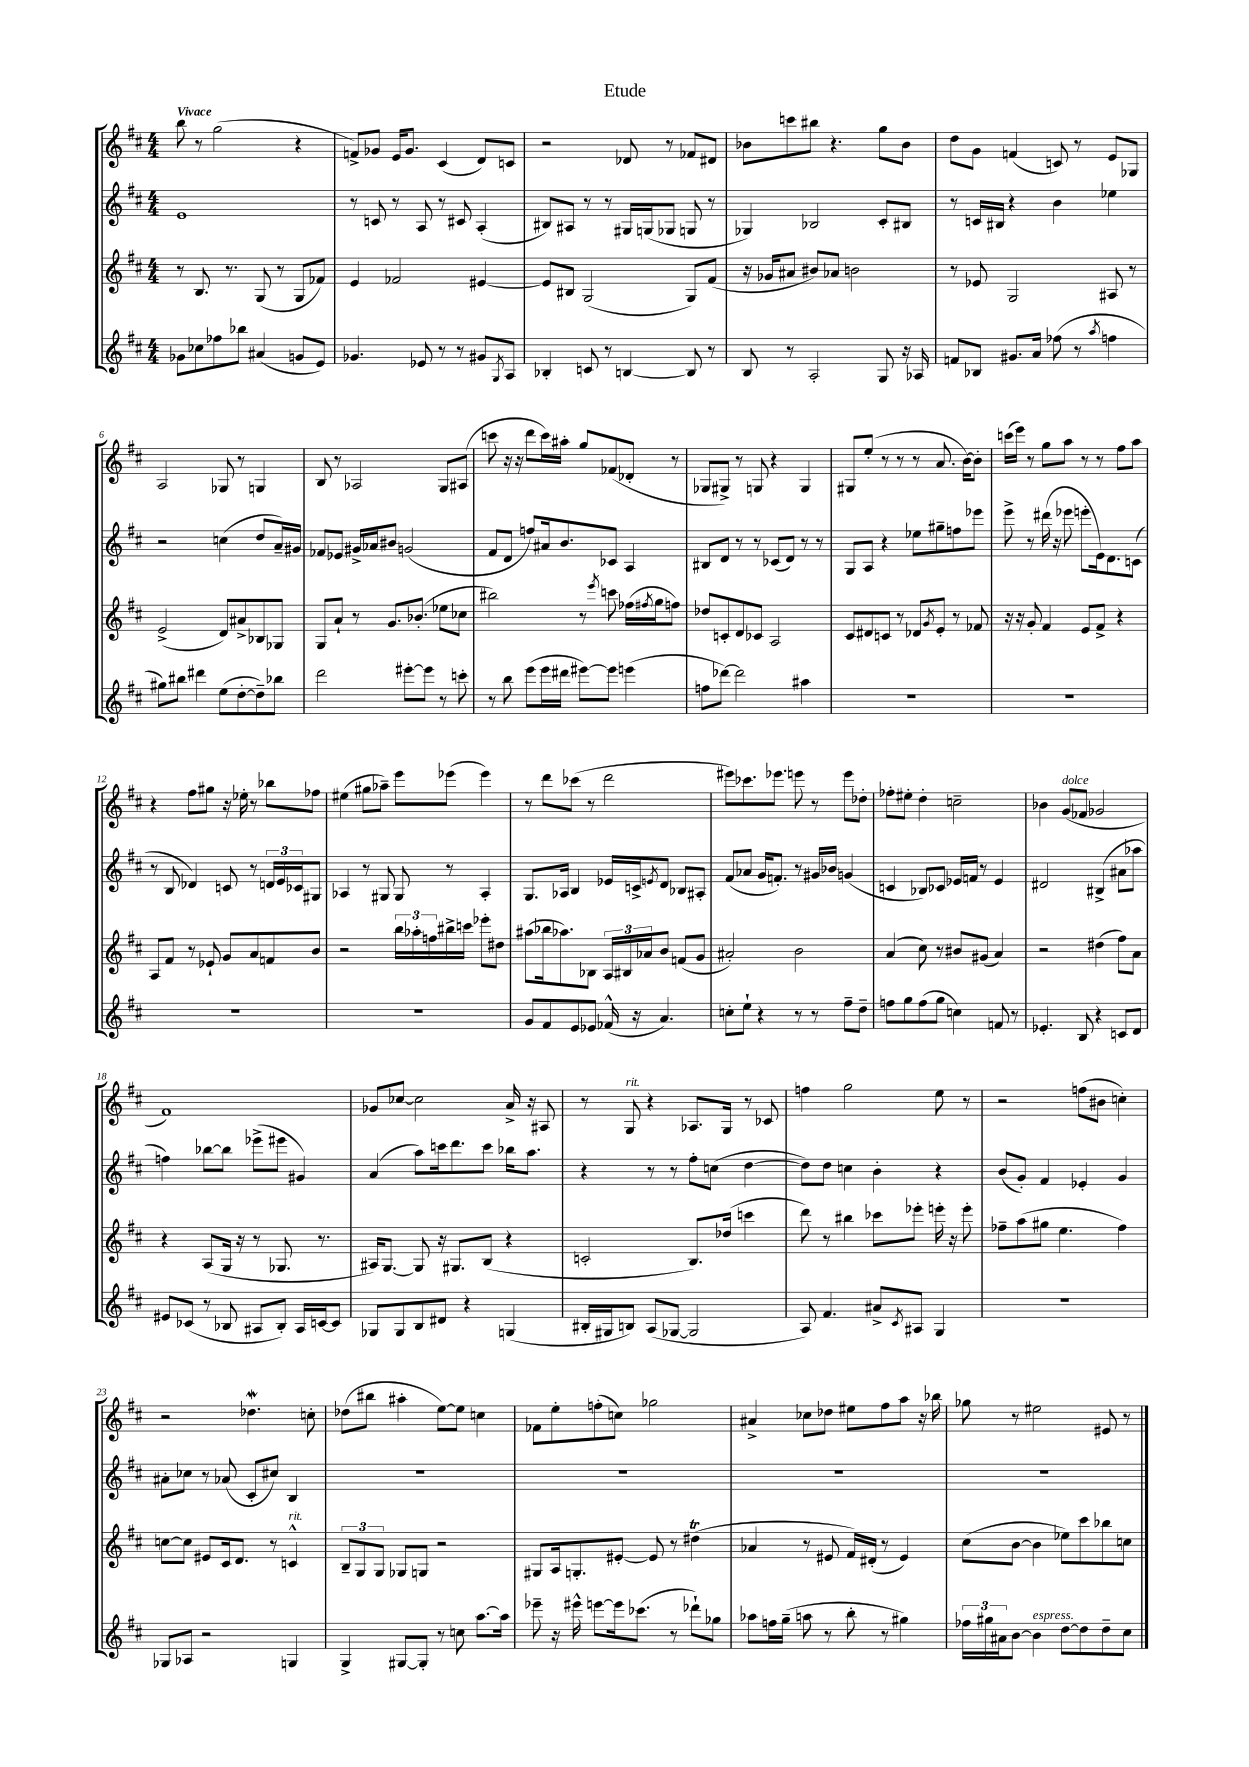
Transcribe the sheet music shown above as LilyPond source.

\header { title = "Etude" }
<<
\new StaffGroup <<
\new Staff = "s0" {
    \clef treble \key d \major \numericTimeSignature \time 4/4 \tempo "Vivace"
    b''8 r8 g''2( r4 |
    f'8->) ges'8 e'16 ges'8. cis'4( d'8) c'8 |
    r2 des'8 r8 fes'8 dis'8 |
    bes'8 c'''8 bis''8 r4. g''8 bes'8 |
    d''8 g'8 f'4( c'8) r8 e'8 ges8 |
    a2 ges8 r8 g4 |
    b8 r8 aes2 g8 ais8( |
    c'''8 r16 r16 d'''8 c'''16) ais''16-. g''8 fes'8( des'8-. r8 |
    ges8 gis8->) r8 g8 r4 g4 |
    gis8 e''8-.( r8 r8 r8 a'8. b'16~) b'8-. |
    c'''16( e'''16) r8 g''8 a''8 r8 r8 fis''8 a''8 |
    r4 fis''8 gis''8 r16 ees''16-. r8 bes''8 fes''8 |
    eis''4( gis''8 aes''8--) e'''8 ees'''8( ees'''4) |
    r8 d'''8 ces'''8( r8 d'''2 |
    eis'''8) ces'''8. ees'''8. e'''8 r8 e'''8 des''8-. |
    fes''8-. eis''8-. d''4-. c''2-- |
    bes'4 g'8^\markup { \italic "dolce" }( fes'8 ges'2 |
    fis'1) |
    ges'8 ces''8~ ces''2 a'16-> r16 ais8 |
    r8 g8^\markup { \italic "rit." } r4 aes8. g16 r8 ces'8 |
    f''4 g''2 e''8 r8 |
    r2 f''8( bis'8 c''4-.) |
    r2 des''4.\mordent c''8-. |
    des''8( bis''8 ais''4-. e''8~) e''8 c''4 |
    fes'8 e''8-. f''8-.( c''8) ges''2 |
    ais'4-> ces''8 des''8 eis''8 fis''8 a''8 r16 bes''16 |
    ges''8 r8 eis''2 eis'8 r8 \bar "|." |
}
\new Staff = "s1" {
    \clef treble \key d \major \numericTimeSignature \time 4/4
    e'1 |
    r8 c'8 r8 a8 r8 cis'8 a4-.( |
    bis8) ais8 r8 r8 gis16 g16( ges8 g8 r8 |
    ges4) bes2 cis'8-. bis8 |
    r8 c'16 bis16 r4 b'4 ees''4 |
    r2 c''4( d''8 a'16--) gis'16 |
    fes'8 ees'8 gis'16-> aes'16 bis'8 g'2( |
    fis'8 d'8 f''8) ais'16 b'8. ces'8 a4 |
    bis8 d'8 r8 r8 ces'8( d'8) r8 r8 |
    g8 a8 r4 ees''8 gis''8-- f''8 ees'''8 |
    e'''8-> r8 dis'''16( r16 ees'''8 e'''8-. e'16) d'8. c'8( |
    r8 b8 des'4) c'8 r8 \tuplet 3/2 { d'16 e'16 ces'16 } gis8 |
    aes4 r8 gis8 gis8 r8 aes4-. |
    g8. aes16 b4 ees'16 c'16-> \acciaccatura { e'8 } d'8 bes8 ais8-. |
    fis'8( aes'8 g'16 f'8.-.) r8 gis'16 bes'16 g'4( |
    c'4 bes8) ces'8 ees'16 f'16 r8 ees'4 |
    dis'2 bis4->( ais'8 aes''8 |
    f''4) bes''8~ bes''8 ees'''8->( eis'''8 gis'4) |
    a'4( a''8) c'''16 d'''8. c'''8 bes''16 a''8. |
    r4 r8 r8 fis''8-. c''8( d''4~ |
    d''8) d''8 c''4 b'4-. r4 |
    b'8( g'8-.) fis'4 ees'4-. g'4 |
    ais'8-. ces''8 r8 aes'8( cis'8-. cis''8) b4 |
    R1 |
    R1 |
    R1 |
    R1 \bar "|." |
}
\new Staff = "s2" {
    \clef treble \key d \major \numericTimeSignature \time 4/4
    r8 b8. r8. g8( r8 g8 fes'8) |
    e'4 fes'2 eis'4~ |
    eis'8 bis8 g2( g8) fis'8( |
    r16 ges'16 ais'8 bis'8) aes'8 b'2 |
    r8 ees'8 g2 ais8 r8 |
    e'2->( d'8) ais'8-> bes8 ges8 |
    g8 a'8-! r8 g'8. bes'8.-.( ees''8 ces''8 |
    bis''2) r8 \acciaccatura { e'''8 } c'''8 fes''16( \acciaccatura { fis''8 } g''16 f''8) |
    des''8 c'8-. d'8 ces'8 a2 |
    cis'8 dis'8 c'8 r8 des'8 \acciaccatura { g'8 } e'8-. r8 fes'8 |
    r16 r16 g'8-. fis'4 e'8 fis'8-> r4 |
    a8 fis'8 r8 ees'8-! g'8 a'8 f'8 b'8 |
    r2 \tuplet 3/2 { b''16 aes''16-. f''16 } bis''16-> c'''16 ees'''8-. dis''8 |
    ais''8( bes''16 aes''8.) bes8 \tuplet 3/2 { a16 bis16 aes'16 } b'8 f'8( g'8 |
    ais'2-.) b'2 |
    a'4( cis''8) r8 bis'8 gis'8( a'4) |
    r2 dis''4( fis''8) a'8 |
    r4 a8( g16 r16 r8 ges8. r8. |
    ais16) g8.~ g8 r16 gis8. b8( r4 |
    c'2-. b8.) des''16( c'''4 |
    d'''8) r8 bis''4 ces'''8 ees'''8-. e'''16-. r16 e'''8-. |
    fes''8-- a''8( gis''8 e''4. fes''4) |
    c''8~ c''8 eis'8 cis'16 d'8. r8 c'4-^^\markup { \italic "rit." } |
    \tuplet 3/2 { b8-- g8 g8 } ges8 g8 r2 |
    gis8 a16 g8.-. eis'8~-. eis'8 r8 dis''4\trill( |
    aes'4 r8 eis'8 fis'16) dis'16-.( r8 eis'4) |
    cis''8( b'8~ b'4 ees''8) cis'''8 bes''8 c''8 \bar "|." |
}
\new Staff = "s3" {
    \clef treble \key d \major \numericTimeSignature \time 4/4
    ges'8 ces''8 fes''8 bes''8 ais'4( g'8 e'8) |
    ges'4. ees'8 r8 r8 gis'8 \acciaccatura { g8 } a8 |
    bes4-. c'8 r8 b4~ b8 r8 |
    b8 r8 a2-. g8 r16 aes16 |
    f'8 bes8 gis'8. a'16 fes''8( r8 \acciaccatura { a''8 } f''4 |
    gis''8) bis''8 dis'''4 e''8( d''8~-. d''8--) bes''8 |
    d'''2 eis'''8~-. eis'''8 r8 c'''8-. |
    r8 b''8 e'''8( e'''16 dis'''16 eis'''8~) eis'''8 e'''4( |
    f''8 des'''8~) des'''2 ais''4 |
    R1 |
    R1 |
    R1 |
    R1 |
    g'8 fis'8 e'8 ees'8 fes'16-^( r16 a'4.) |
    c''8-. e''8-! r4 r8 r8 fis''8-- d''8-- |
    f''8 g''8 f''8( g''8 c''4) f'8 r8 |
    ees'4.-. b8 r4 c'8 d'8 |
    eis'8 ces'8( r8 bes8 ais8 bes8-.) ais16 c'16~ c'8 |
    ges8 ges8 b8 dis'8 r4 g4( |
    bis16-. gis16 b8) a8( ges8~ ges2 |
    a8) fis'4. ais'8-> \acciaccatura { cis'8 } ais8 g4 |
    R1 |
    ges8 aes8 r2 g4 |
    g4-> gis8~ gis8-. r8 c''8 a''8.~ a''16 |
    ees'''8-- r16 eis'''16-^ e'''8~ e'''16 ces'''8.( r8 des'''8-!) ges''8 |
    aes''8 f''16 g''16--( a''8 r8 b''8-. r8 gis''4) |
    \tuplet 3/2 { fes''16 gis''16 ais'16 } b'8~ b'4^\markup { \italic "espress." } d''8~ d''8 d''8-- cis''8 \bar "|." |
}
>>
>>
